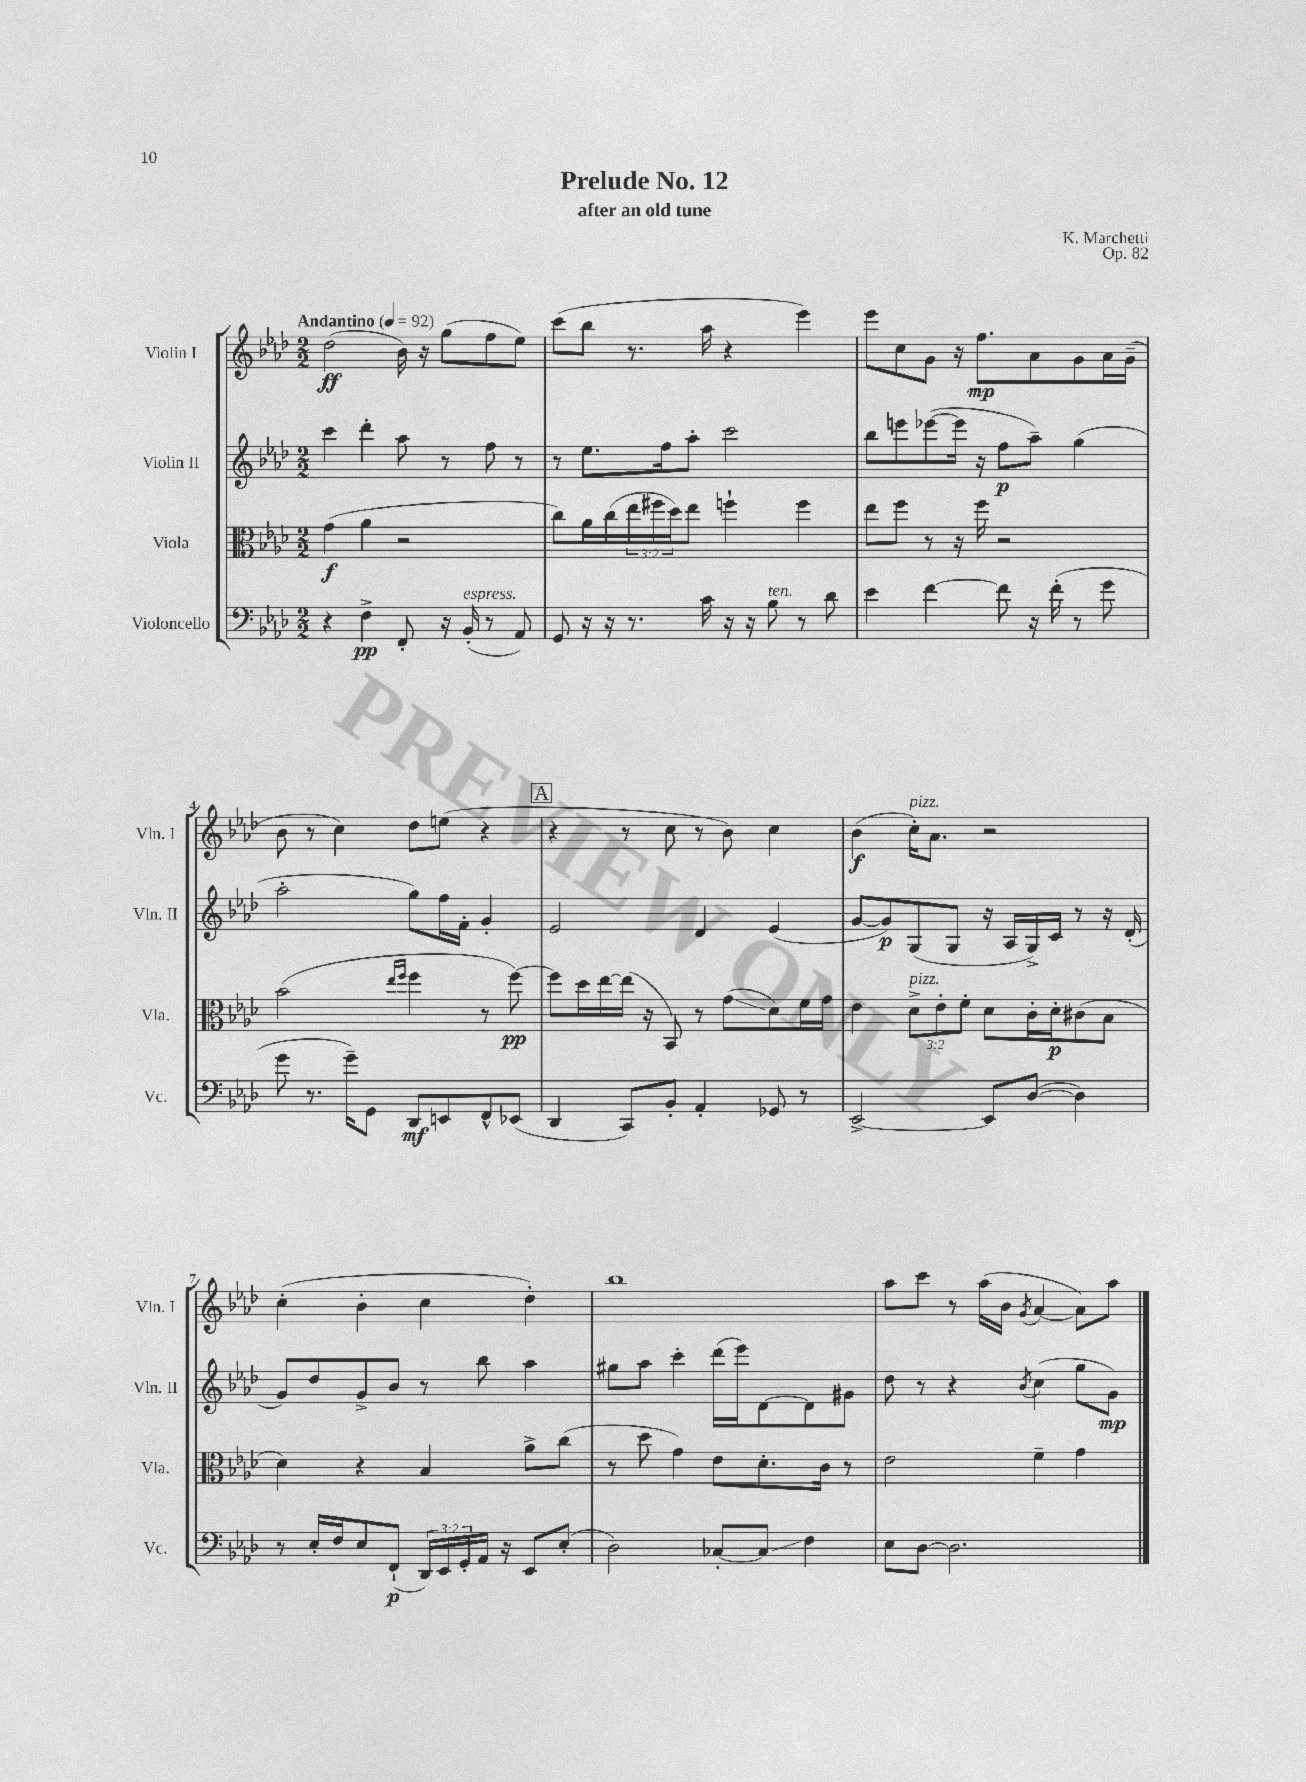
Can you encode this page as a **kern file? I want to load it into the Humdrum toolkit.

**kern	**kern	**kern	**kern
*staff4	*staff3	*staff2	*staff1
*clefF4	*clefC3	*clefG2	*clefG2
*k[b-e-a-d-]	*k[b-e-a-d-]	*k[b-e-a-d-]	*k[b-e-a-d-]
*M2/2	*M2/2	*M2/2	*M2/2
*MM92	*MM92	*MM92	*MM92
4r	(4g\	4ccc\	(2dd-\
4F^\	4a-\	4ddd-'\	.
8FF'/	2r	8aa-\	16b-\)
.	.	.	16r
16r	.	8r	(8gg\L
(16BB-'/	.	.	.
8r	.	8ff\	8ff\
8AA-/)	.	8r	8ee-\J)
=	=	=	=
8GG/	8cc\L)	8r	(8ccc\L
16r	16a-\L	8.ee-\L	8bb-\J
16r	(16cc\	.	.
8.r	24ee-\	.	8.r
.	24ff#\	.	.
.	.	16ff\k	.
.	24dd-\J)	.	.
.	8ee-\J	8aa-'\J	.
16c\	.	.	16aa-\
16r	4ff`\	2ccc\	4r
16r	.	.	.
8B-\	.	.	.
8r	4ff\	.	4eee-\)
8d-\	.	.	.
=	=	=	=
4e-\	8ee-\L	8bb-\L	8eee-\L
.	8ff\J	8eee\	8cc\
[4f\	8r	([8eee-\	8g\J
.	16r	16eee-\]Jk	16r
.	16ff\	16r	8.ff\L
8f\]	2r	8ff\L	.
16r	.	8aa-~\J)	8a-\
(16f'\	.	.	.
8r	.	(4gg\	8g\
8g\	.	.	16a-\L
.	.	.	(16g~\JJ
=	=	=	=
8g\	(2b-\	2aa-'\	8b-\
8.r	.	.	8r
.	.	.	4cc\)
16g~\LK)	.	.	.
8GG\J	.	.	.
.	16qqee-/LL	.	.
.	16qqff/JJ	.	.
8DD-/L	4ff\	8gg\L)	8dd-\L
8EE/	.	16ff\L	(8ee\J
.	.	16f'\JJ	.
8FF^^/	8r	4g'/	4r
(8EE-/J	[8ff\)	.	.
=	=	=	=
4DD-/	8ff\]L	2e-/	4r
.	16dd-\L	.	.
.	[16ee-\	.	.
8CC/L)	(16ee-\]JJ	.	8r
.	16r	.	.
8BB-'/J	8BB-/)	.	8cc\
4AA-'/	8r	4d-/	8r
.	(8g\L	.	8b-\)
8GG-/	8d-\)	(4e-/	4cc\
8r	16f\L	.	.
.	16g\JJ	.	.
=	=	=	=
[2EE-^/	4e-\	[8g/L	(4b-\
.	.	8g/])	.
.	12d-^\L	(8G/	16cc'\LK)
.	.	.	8.a-\J
.	12e-'\	.	.
.	.	8G/J	.
.	12f'\J	.	.
8EE-/]L	8d-\L	16r	2r
.	.	16A-/LL	.
([8D-/J	16c'\L	16G^/)	.
.	16d-'\J	16c/JJ	.
4D-\])	(8c#\	8r	.
.	8B-\J	16r	.
.	.	(16d-'/	.
=	=	=	=
8r	4d-\)	8g/L)	(4cc'\
16E-'/LL	.	8dd-/	.
16F/J	.	.	.
8E-/	4r	8g^/	4b-'\
(8FF`/J	.	8b-/J	.
24DD-/LL)	4B-/	8r	4cc\
24EE-/	.	.	.
24GG'/	.	.	.
16AA-/JJ	.	8bb-\	.
16r	.	.	.
8EE-/L	8a-^\L	4aa-\	4dd-'\)
(8E-'/J	(8cc\J	.	.
=	=	=	=
2D-\)	8r	8gg#\L	1bb-
.	8dd-\	8aa-\J	.
.	4g\)	4ccc'\	.
[8C-'/L	8e-\L	(16ddd-\LL	.
.	.	16eee-\J)	.
8C-/]J	8.d-'\	[8d-\	.
4F\	.	8d-\]	.
.	16c\Jk	.	.
.	8r	8g#\J	.
=	=	=	=
8E-\L	2e-\	8dd-\	8aa-\L
[8D-\J	.	8r	8ccc\J
2.D-\]	.	4r	8r
.	.	.	(16aa-\LL
.	.	.	16b-\JJ
.	.	8qb-/	8qg/
.	4f~\	(4cc\	[4a-/
.	4g\	8gg\L	8a-\]L)
.	.	8g\J)	8aa-\J
==	==	==	==
*-	*-	*-	*-
